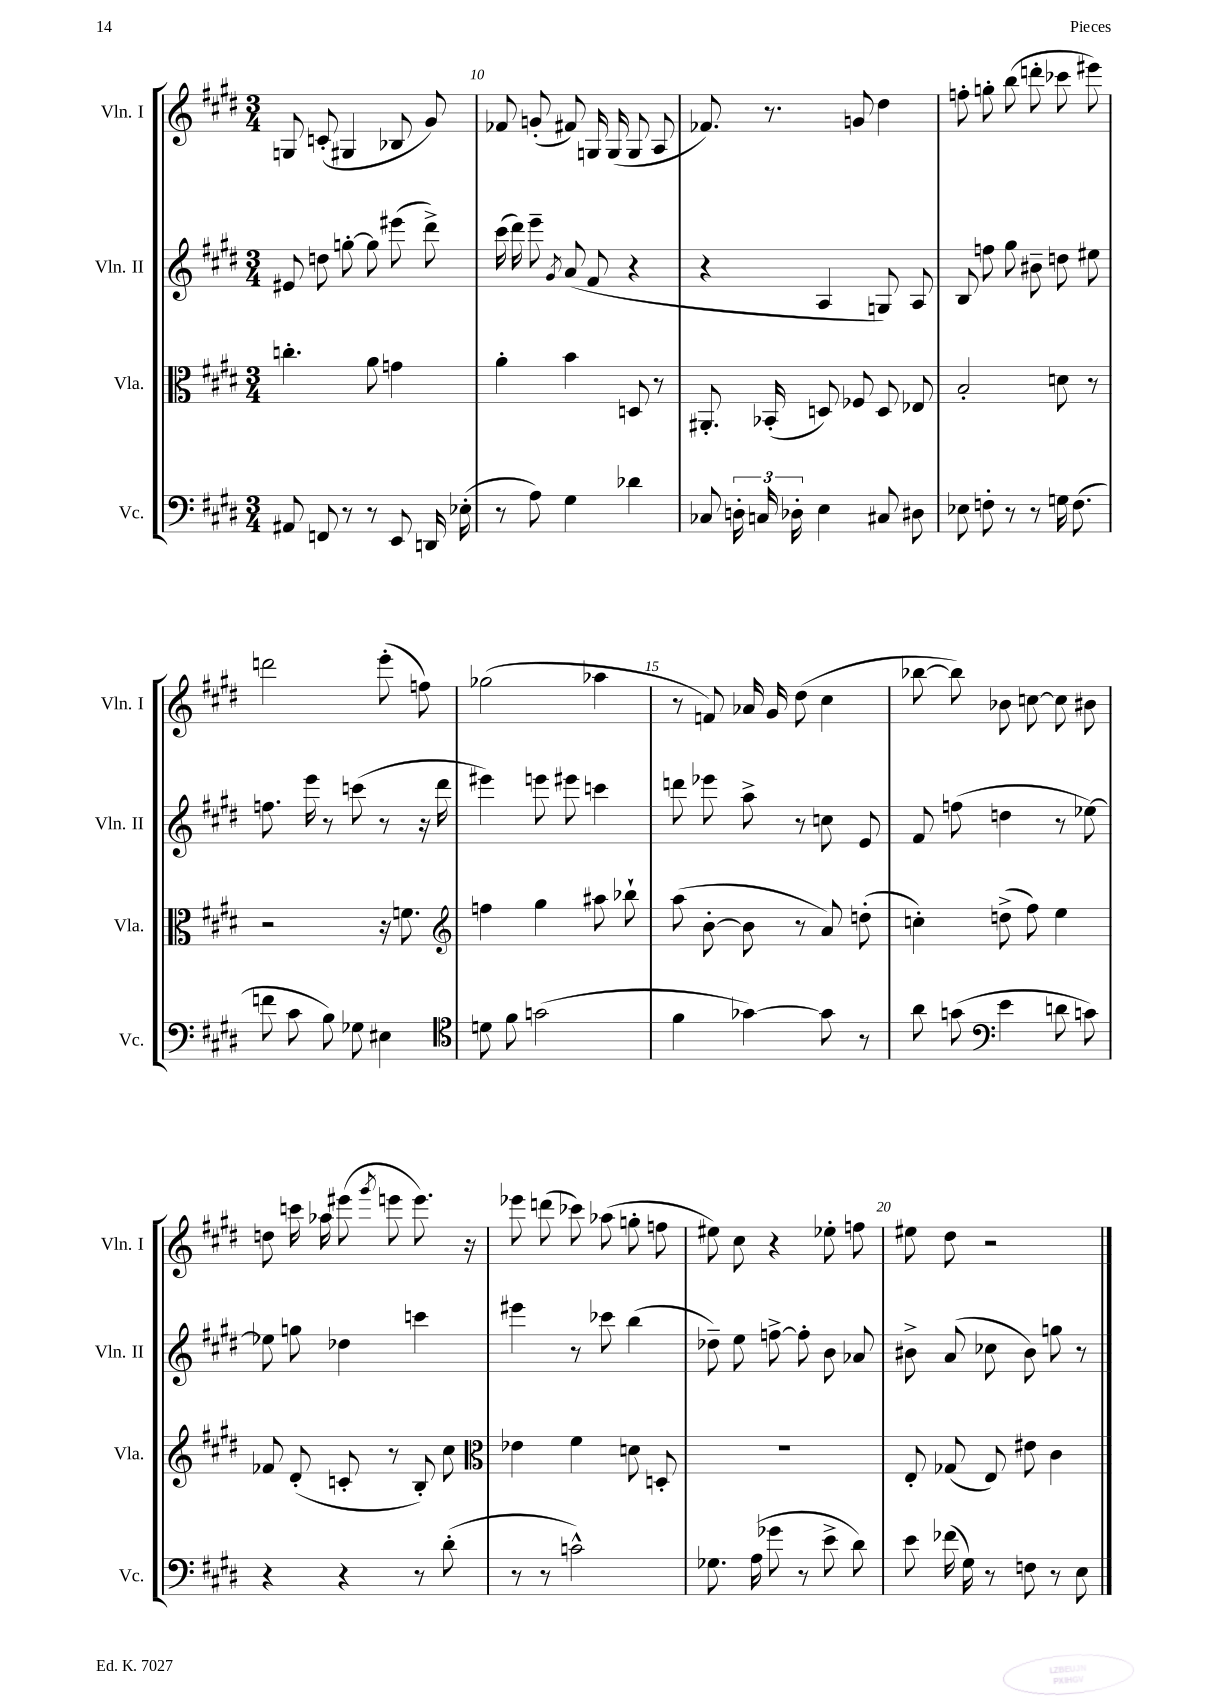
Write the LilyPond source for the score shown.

<<
\new StaffGroup <<
\new Staff = "s0" \with { instrumentName = "Vln. I" shortInstrumentName = "Vln. I" } {
    \clef treble \key e \major \numericTimeSignature \time 3/4
    \autoBeamOff g8 c'8-.( gis4 bes8 gis'8) |
    fes'8 g'8-.( fis'8) g16 g16( g8 a8 |
    fes'8.) r8. g'8 dis''4 |
    f''8-. g''8-. b''8( d'''8-. ces'''8 eis'''8) |
    d'''2 e'''8-.( f''8) |
    ges''2( aes''4 |
    r8 f'8) aes'16 gis'16 dis''8( cis''4 |
    bes''8~ bes''8) bes'8 c''8~ c''8 bis'8 |
    d''8 c'''16 aes''16 eis'''8( \acciaccatura { gis'''8 } e'''8 e'''8.) r16 |
    ees'''8 d'''8( ces'''8) aes''8( g''8-. f''8 |
    eis''8) cis''8 r4 ees''8-. f''8 |
    eis''8 dis''8 r2 \bar "|." |
}
\new Staff = "s1" \with { instrumentName = "Vln. II" shortInstrumentName = "Vln. II" } {
    \clef treble \key e \major \numericTimeSignature \time 3/4
    \autoBeamOff eis'8 d''8 g''8~-. g''8 eis'''8( dis'''8->) |
    cis'''16( dis'''16) e'''8-- \acciaccatura { gis'8 } a'8( fis'8 r4 |
    r4 a4 g8) a8 |
    b8 f''8 gis''8 bis'8-- d''8 eis''8 |
    f''8. e'''16 r8 c'''8( r8 r16 dis'''16 |
    eis'''4) e'''8 eis'''8 c'''4 |
    d'''8 ees'''8 a''8-> r8 c''8 e'8 |
    fis'8 f''8( d''4 r8 ees''8~) |
    ees''8 g''8 des''4 c'''4 |
    eis'''4 r8 ces'''8 b''4( |
    des''8--) e''8 f''8~-> f''8-. b'8 aes'8 |
    bis'8-> a'8( ces''8 bis'8) g''8 r8 \bar "|." |
}
\new Staff = "s2" \with { instrumentName = "Vla." shortInstrumentName = "Vla." } {
    \clef alto \key e \major \numericTimeSignature \time 3/4
    \autoBeamOff c''4.-. a'8 g'4 |
    a'4-. b'4 d8 r8 |
    ais,8.-. bes,16-.( d8) fes8 d8 ees8 |
    b2-. d'8 r8 |
    r2 r16 f'8. |
    \clef treble f''4 gis''4 ais''8 bes''8-! |
    a''8( b'8~-. b'8 r8 a'8) d''8-.( |
    c''4-.) d''8->( fis''8) e''4 |
    fes'8 dis'8-.( c'8-. r8 b8-.) cis''8 |
    \clef alto ees'4 fis'4 d'8 d8-. |
    R2. |
    e8-. ges8( e8) eis'8 cis'4 \bar "|." |
}
\new Staff = "s3" \with { instrumentName = "Vc." shortInstrumentName = "Vc." } {
    \clef bass \key e \major \numericTimeSignature \time 3/4
    \autoBeamOff ais,8 f,8 r8 r8 e,8 d,16 ees16-.( |
    r8 a8) gis4 des'4 |
    ces8 \tuplet 3/2 { d16-. c16 des16-. } e4 cis8 dis8 |
    ees8 f8-. r8 r8 g16 f8.( |
    f'8 cis'8 b8) ges8 eis4 |
    \clef tenor d'8 fis'8 g'2( |
    fis'4 ges'4~) ges'8 r8 |
    a'8 g'8( \clef bass e'4 d'8 c'8) |
    r4 r4 r8 dis'8-.( |
    r8 r8 c'2-^) |
    ges8. a16( ges'8 r8 e'8-> dis'8) |
    e'8 fes'16( gis16) r8 f8 r8 e8 \bar "|." |
}
>>
>>
\layout { \context { \Score currentBarNumber = #9 \override BarNumber.break-visibility = ##(#f #t #t) barNumberVisibility = #(every-nth-bar-number-visible 5) } }
